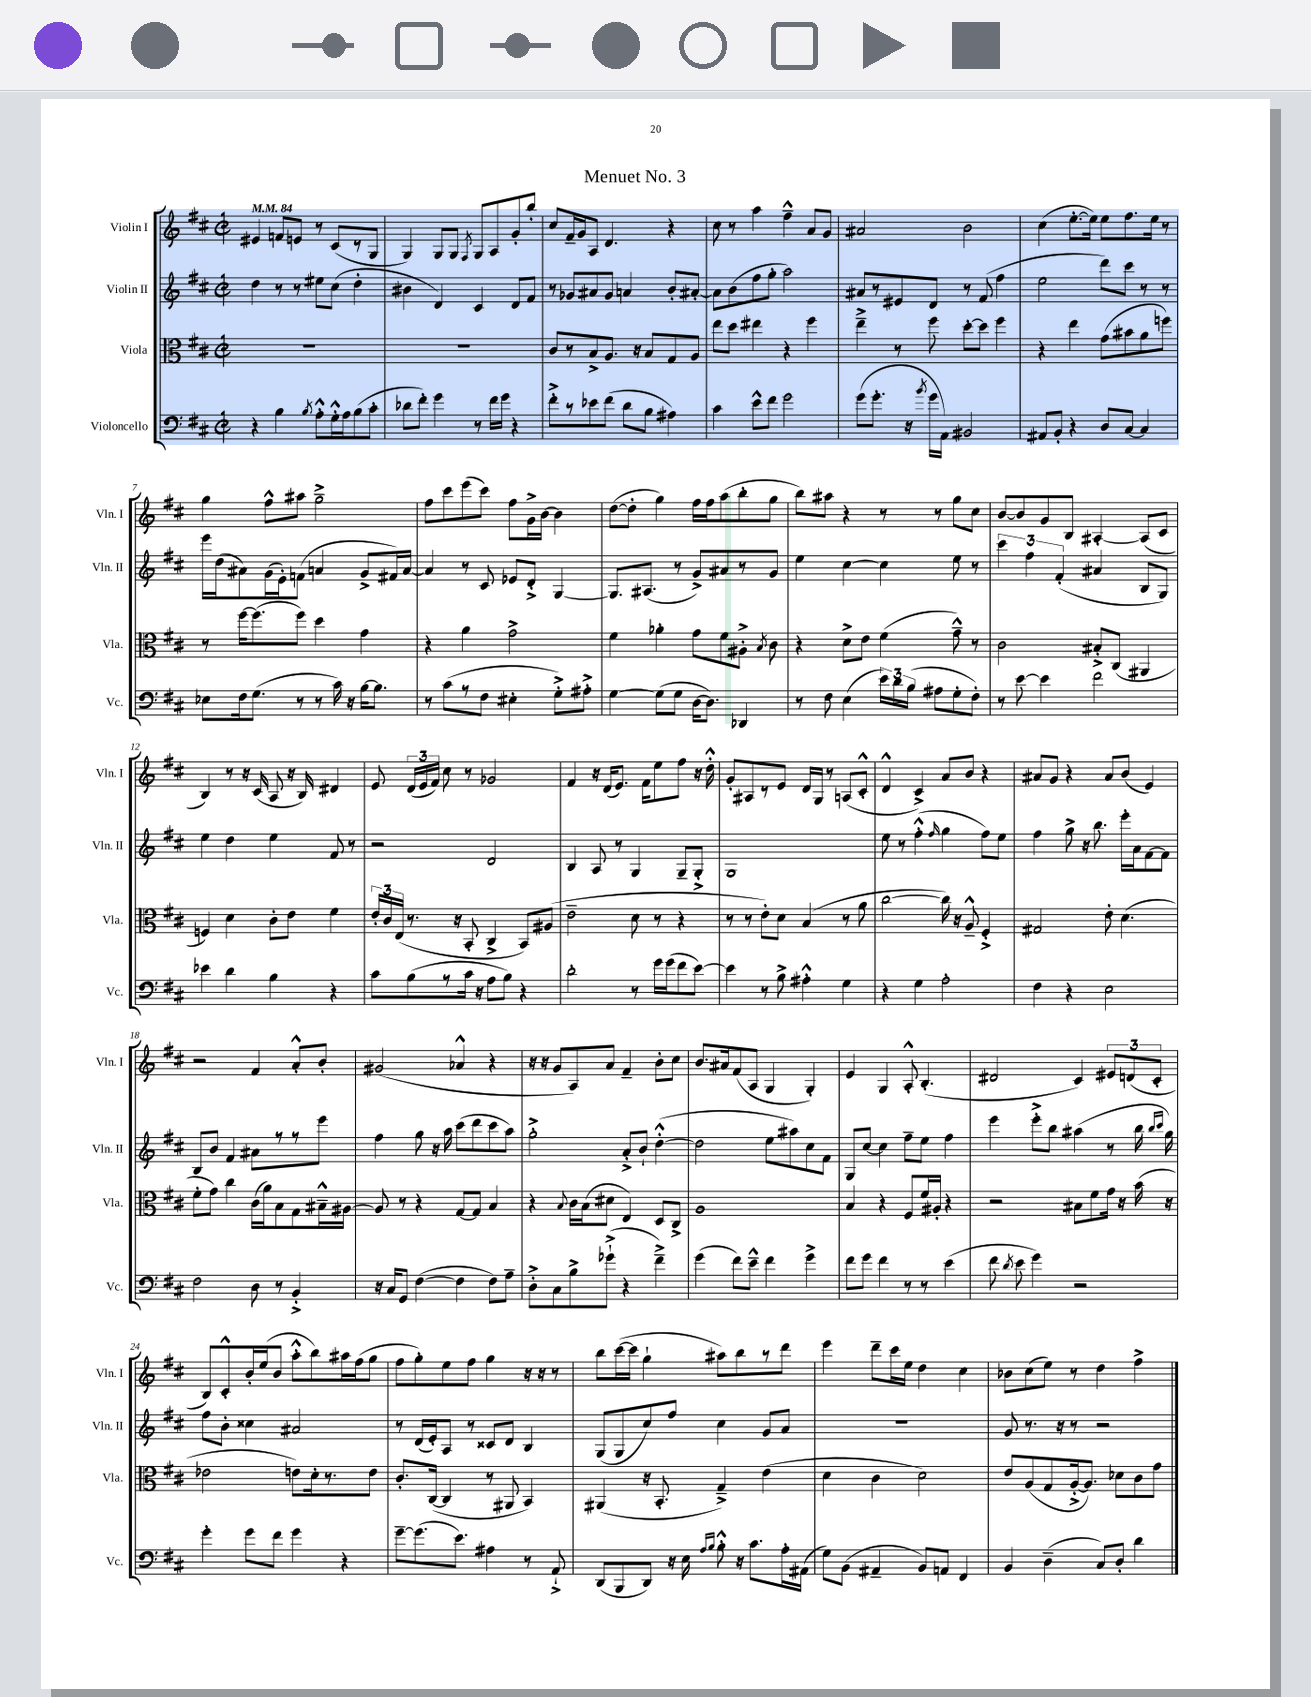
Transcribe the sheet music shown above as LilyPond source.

\header { title = "Menuet No. 3" }
<<
\new StaffGroup <<
\new Staff = "s0" \with { instrumentName = "Violin I" shortInstrumentName = "Vln. I" } {
    \clef treble \key d \major \defaultTimeSignature \time 2/2 \tempo 4 = 84
    \autoBeamOff eis'4 f'8[ e'8] r8 cis'8[( r8 g8] |
    g4) g8[ g8] \acciaccatura { fis8 } g8[ a8 g'8-. b''8]-. |
    cis''8[ fis'16-- g'16 a8] d'4. r4 |
    cis''8 r8 a''4 fis''4---^ a'8[ g'8] |
    ais'2 b'2 |
    cis''4( e''8.[~-. e''16]) e''8[ fis''8. e''16] r8 |
    g''4 fis''8[-^ ais''8] g''2---> |
    fis''8[ cis'''8 e'''8( cis'''8]) fis''8[ g'16-> b'16]~ b'4 |
    d''8[~( d''8]-. g''4) fis''16[ fis''16 a''8( b''8-. g''8] |
    b''8[) ais''8] r4 r8 r8 g''8[ cis''8] |
    b'8[~ b'8 g'8 b8] ais4~-. ais8[( cis'8] |
    b4) r8 r16 cis'16( a8 r16 b16) dis'4 |
    e'8 \tuplet 3/2 { d'16[( e'16 fis'16]) } cis''8 r8 ges'2 |
    fis'4 r16 d'16[( e'8.]) fis'16[ e''8 fis''8] r16 d''16-.-^ |
    g'8[-. ais8 r8 e'8] d'16[ g16] r8 a8[( cis'8]-.-^ |
    d'4-^ cis'4->) a'8[ b'8] r4 |
    ais'8[ g'8] r4 ais'8[ b'8]( e'4) |
    r2 fis'4 a'8[-.-^ b'8]-. |
    gis'2( aes'4-^ r4 |
    r16 r16 g'8[ a8) a'8] fis'4-- b'8[-. cis''8] |
    b'8.[ ais'16 fis'8( a8] g4 g4-.) |
    e'4 g4 a8-.-^ b4.-.( |
    dis'2 cis'4) \tuplet 3/2 { eis'8[ d'8( cis'8]-. } |
    b8[) cis'8-.-^ b'16-. e''16( b'8] a''8[-.-^ b''8) ais''16 fis''16( g''8] |
    fis''8[ g''8-.) e''8 fis''8] g''4 r16 r16 r8 |
    b''8[ cis'''16~( cis'''16] g''4-! ais''8[) b''8 r8 d'''8] |
    e'''4 d'''8[-- cis'''16 e''16] d''4 cis''4 |
    bes'8[ cis''8( e''8]) r8 d''4 fis''4-> \bar "|." |
}
\new Staff = "s1" \with { instrumentName = "Violin II" shortInstrumentName = "Vln. II" } {
    \clef treble \key d \major \defaultTimeSignature \time 2/2
    \autoBeamOff d''4 r8 r8 eis''8[ cis''8]( d''4-. |
    bis'4 d'4) cis'4 d'8[ fis'8] |
    r8 ges'8[ ais'8 ges'8] a'4 b'8[-. ais'8]~-. |
    ais'8[ b'8( fis''8 g''8]-. a''2) |
    ais'8[ r8 eis'8 d'8] r8 fis'8( fis''4 |
    e''2 d'''8[) cis'''8] r8 r8 |
    e'''16[ d''16( ais'8) g'16( e'16-.) f'8]( a'4 g'8[-> fis'16) a'16]~ |
    a'4 r8 cis'8 ees'8[ d'8]-.-> g4~ |
    g8.[ ais8.]( r8 g'8[->) ais'8 r8 g'8] |
    e''4 cis''4~ cis''4 e''8 r8 |
    \tuplet 3/2 { cis'''4 fis''4 fis'4-.( } ais'4 b8[ g8]) |
    e''4 d''4 e''4 fis'8 r8 |
    r2 d'2 |
    b4 a8 r8 g4 g8[-- g8]-.-> |
    g1 |
    e''8 r8 fis''4-.-^( \grace { fis''16 } g''4 fis''8[) e''8] |
    fis''4 g''8-> r16 b''8. e'''16[-. a'16 fis'8~ fis'8] |
    b8[ b'8] fis'4 ais'8[ r8 r8 e'''8] |
    fis''4 g''8 r16 a''16 cis'''8[( d'''8 cis'''8 a''8]) |
    g''2-.-> a'8[-.-> b'8]-! d''4~-.-^( |
    d''2 e''8[ ais''8) cis''8 fis'8] |
    g8[ cis''8]~ cis''4 fis''8[-- e''8] fis''4 |
    e'''4 e'''8[-.-> b''8] ais''4( r8 b''16 \grace { b''16[ cis'''16] } g''16) |
    fis''8[ b'8]-. cisis''4 ais'2 |
    r8 d'16[( e'16-.) a8] r8 cisis'8[ d'8] b4 |
    g8[( g8 cis''8) fis''8] cis''4 g'8[ a'8] |
    r1 |
    g'8 r8. r16 r8 r2 \bar "|." |
}
\new Staff = "s2" \with { instrumentName = "Viola" shortInstrumentName = "Vla." } {
    \clef alto \key d \major \defaultTimeSignature \time 2/2
    \autoBeamOff R1 |
    R1 |
    cis'8[ r8 b8-> a8.] r16 b8[ g8 a8] |
    e''8[ d''8] eis''4 r4 fis''4 |
    e''4---> r8 fis''8 d''8[~-. d''8] fis''4 |
    r4 e''4 g'8[( bis'8 a'8 f''8]) |
    r8 fis''16[~ fis''8.( fis''8]) d''4 g'4 |
    r4 a'4 g'2-> |
    fis'4 aes'4-. g'8[ fis'8 ais8]-.-> \acciaccatura { b8 } cis'8 |
    r4 d'8[-> e'8] fis'4( g'8---^) r8 |
    cis'2 bis8[-.-> cis8]( ais,4 |
    f4) d'4 cis'8[-. e'8] fis'4 |
    \tuplet 3/2 { e'16[-. cis'16 e16]( } r8. r16 b,8-. cis4-> b,8[) ais8]( |
    e'2-- d'8 r8 r4 |
    r8 r8 e'8[-.) d'8] b4( r8 a'8 |
    cis''2~ cis''16) r16 a8---^ fis4-.-> |
    gis2 e'8-. d'4.( |
    fis'8[-. g'8]) cis''4 cis'16[( a'16) b8 g8 bis16---^ ais16]~ |
    ais8 r8 r4 g8[~ g8] b4 |
    r4 \appoggiatura { b8 } cis'16[ b16( dis'8] e4) d8[ cis8]-> |
    a1 |
    b4 r4 fis8[ fis'16 ais16]-. r4 |
    r2 bis8[ fis'8 g'16] r16 b'16( r16 |
    ees'2 e'8[) d'16-. r8. e'8] |
    cis'8.[-. cis16]~( cis4 r8 ais,8 b,4) |
    ais,4( r16 b,8.-. g4--->) e'4( |
    d'4 cis'4 d'2) |
    e'8[ a8( g8 a16~-.-> a8.]) des'8[ cis'8 g'8] \bar "|." |
}
\new Staff = "s3" \with { instrumentName = "Violoncello" shortInstrumentName = "Vc." } {
    \clef bass \key d \major \defaultTimeSignature \time 2/2
    \autoBeamOff r4 b4 \acciaccatura { b8 } a8[-.-^ g16-.-^ a16 b8( cis'8]-. |
    des'8[ fis'8]-.) g'4 r8 fis'16[ g'16] r4 |
    fis'8[-.-> r8 ees'8 fis'8]( d'8[ b8] ais4) |
    cis'4 e'8[-^ fis'8] g'2 |
    g'8[( g'8.]-. r16 \acciaccatura { b'8 } g'16[ a,16]) bis,2 |
    ais,8[ b,8]-. r4 d8[ cis8]~ cis4 |
    ees8[ fis16 g8.]( r8 r8 cis'16) r16 b16[~ b8.] |
    r8 cis'8[( r8 fis8] eis4-. g8[-.->) ais8]-.-> |
    g4~ g8[( g8] d16[~ d8.]) des,4 |
    r8 fis8 e4( \tuplet 3/2 { e'16[) d'16 b16]( } ais8[ g8-. fis8]-.) |
    r8 e'8~ e'4 fis'2 |
    ees'4 d'4 b4 r4 |
    cis'8[ b8( r8 cis'16] r16 a8[ b8]) r4 |
    d'2-. r8 g'16[ g'16( fis'8 e'8]~) |
    e'4 r8 b8-> ais4-.-^ g4 |
    r4 g4 a2-. |
    fis4 r4 e2 |
    fis2 d8 r8 b,4-.-> |
    r16 cis16[ g,8] fis4~( fis4 fis8[) a8]-- |
    d8[-.-> cis8 b8-> ges'8]-!->( r4 fis'4--->) |
    g'4( fis'8[) e'8]---^ fis'4 g'4-> |
    fis'8[ g'8] fis'4 r8 r8 e'4( |
    fis'8 \acciaccatura { d'8 } e'8 g'4) r2 |
    g'4-. g'8[ fis'8] g'4 r4 |
    g'8[~-- g'8.( e'8.]) ais4 r8 a,8-!-> |
    d,8[( b,,8 d,8]) r16 e16 \grace { a16[ b16] } b8-.-^ r16 cis'8.[ a16-. ais,16]( |
    g8[) b,8]( ais,4-- b,8[) a,8] fis,4 |
    b,4 d4--( cis8[) d8]-. d'4 \bar "|." |
}
>>
>>
